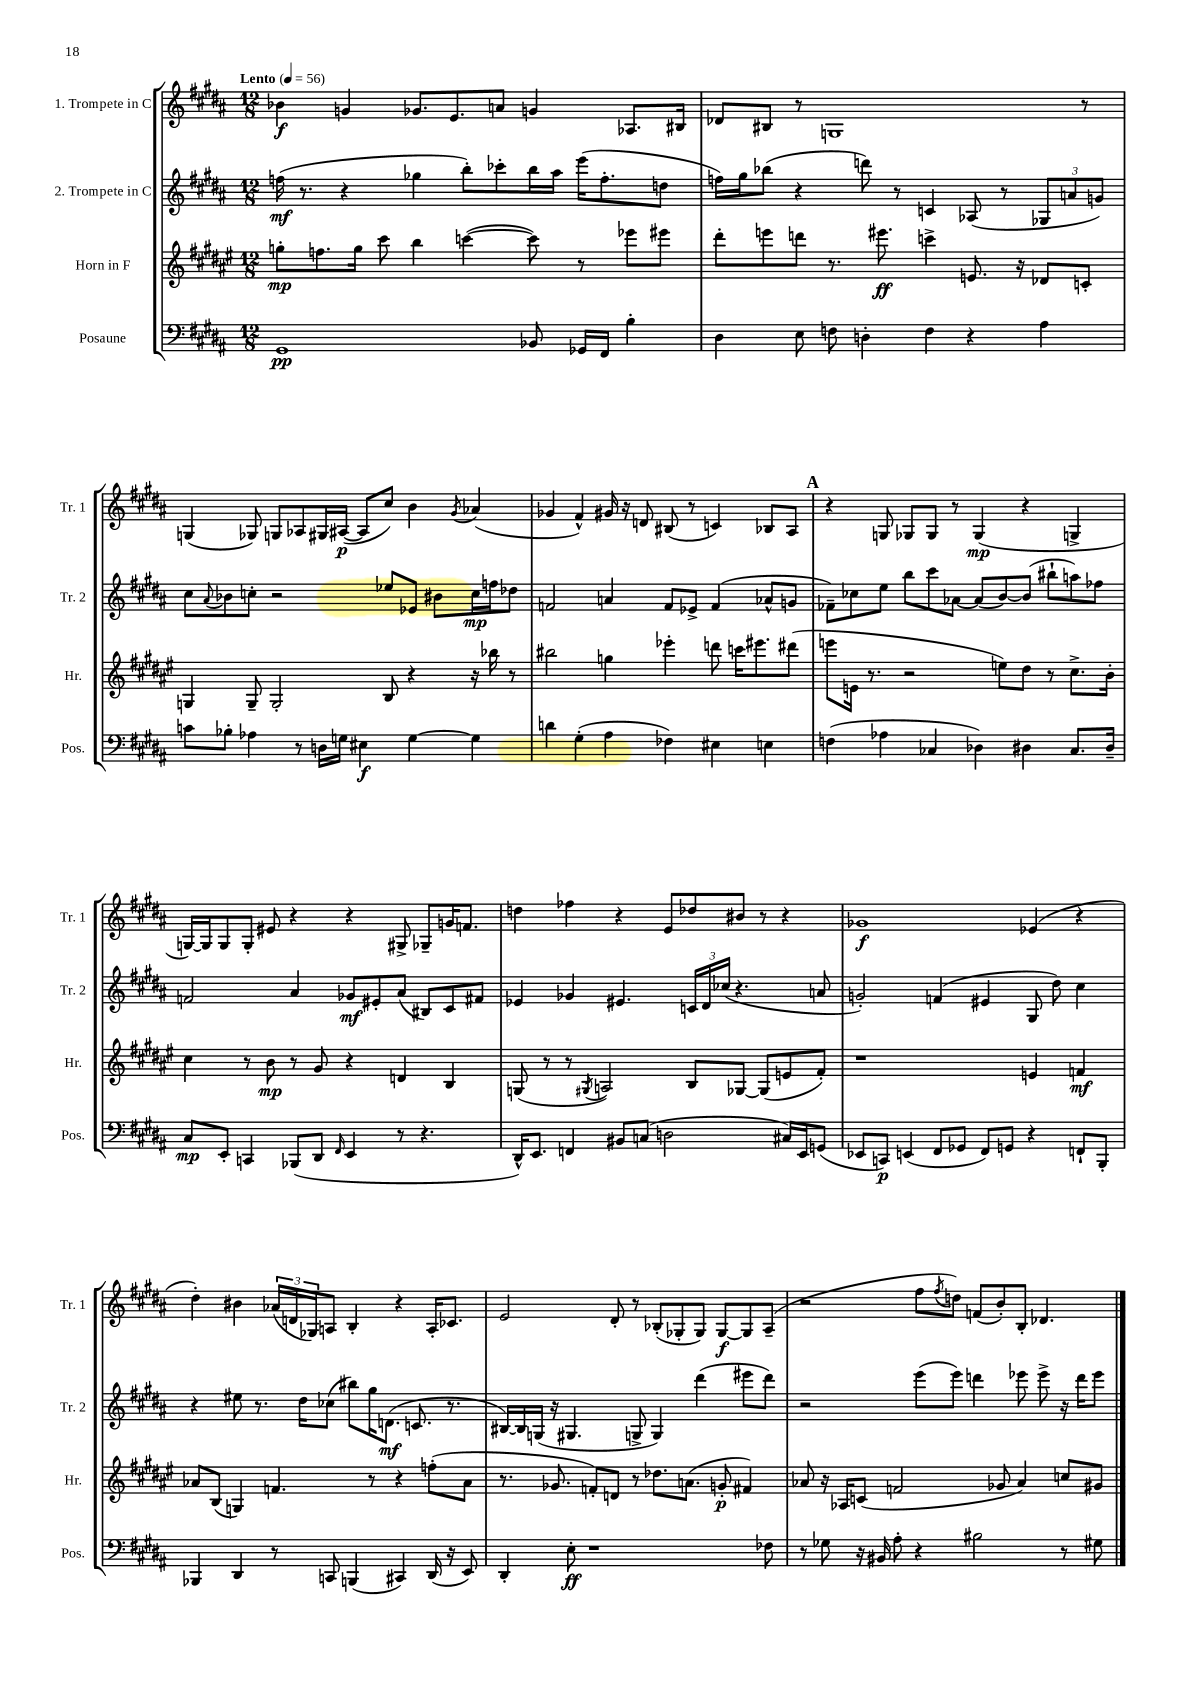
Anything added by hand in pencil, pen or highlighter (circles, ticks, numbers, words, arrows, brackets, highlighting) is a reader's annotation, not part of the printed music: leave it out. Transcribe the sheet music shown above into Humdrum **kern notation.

**kern	**dynam	**kern	**dynam	**kern	**dynam	**kern	**dynam
*part4	*part4	*part3	*part3	*part2	*part2	*part1	*part1
*staff4	*staff4	*staff3	*staff3	*staff2	*staff2	*staff1	*staff1
*I"Posaune	*	*I"Horn in F	*	*I"2. Trompete in C	*	*I"1. Trompete in C	*
*I'Pos.	*	*I'Hr.	*	*I'Tr. 2	*	*I'Tr. 1	*
*clefF4	*	*clefG2	*	*clefG2	*	*clefG2	*
*k[f#c#g#d#a#]	*	*k[f#c#g#d#a#e#]	*	*k[f#c#g#d#a#]	*	*k[f#c#g#d#a#]	*
*M12/8	*	*M12/8	*	*M12/8	*	*M12/8	*
*MM56	*	*MM56	*	*MM56	*	*MM56	*
=1	=1	=1	=1	=1	=1	=1	=1
!	!	!	!	!	!	!LO:TX:a:B:t=Lento	!
1GG#	pp	8ggn'\L	mp	(16ffn\	mf	4b-X\	f
.	.	.	.	8.r	.	.	.
.	.	8.ffn\	.	.	.	.	.
.	.	.	.	4r	.	4gn/	.
.	.	16gg\Jk	.	.	.	.	.
.	.	8ccc#\	.	.	.	.	.
.	.	4bb\	.	4gg-X\	.	8.g-X/L	.
.	.	.	.	.	.	8.e/	.
.	.	([4cccn\	.	8bb'\L)	.	.	.
.	.	.	.	8ccc-X'\	.	8an/J	.
8BB-X/	.	8ccc\])	.	16bb\L	.	4gn/	.
.	.	.	.	16aa#\JJ	.	.	.
16GG-X/LL	.	8r	.	(16eee\KL	.	.	.
16FF#/JJ	.	.	.	8.ff'\	.	.	.
4B'\	.	8eee-X\L	.	.	.	8.A-X/L	.
.	.	8eee#X\J	.	8ddn\J	.	.	.
.	.	.	.	.	.	16B#X/Jk	.
=2	=2	=2	=2	=2	=2	=2	=2
4D#\	.	8ddd#'\L	.	16ffn\LL)	.	8d-X/L	.
.	.	.	.	16gg#\J	.	.	.
.	.	8eeen\	.	(8bb-X\J	.	8B#X/J	.
8E\	.	8dddn\J	.	4r	.	8r	.
8Fn\	.	8.r	.	.	.	1Gn	.
4Dn'\	.	.	.	8dddn\)	.	.	.
.	.	8.eee#X\	ff	.	.	.	.
.	.	.	.	8r	.	.	.
4F\	.	4cccn^\	.	4cn/	.	.	.
4r	.	8.en/	.	(8A-X/	.	.	.
.	.	.	.	8r	.	.	.
.	.	16r	.	.	.	.	.
4A#\	.	8d-X/L	.	12G-X/L	.	.	.
.	.	.	.	12an/	.	.	.
.	.	8cn'/J	.	.	.	8r	.
.	.	.	.	12gn/J)	.	.	.
!!LO:LB:g=z
=3	=3	=3	=3	=3	=3	=3	=3
8cn\L	.	4Gn/	.	8cc#\L	.	(4Gn/	.
.	.	.	.	8qqa#/	.	.	.
8B-X'\J	.	.	.	8b-X\	.	.	.
4A-X\	.	8G~/	.	8ccn'\J	.	8G-X/)	.
.	.	2G'/	.	2r	.	8Gn/L	.
8r	.	.	.	.	.	8A-X/	.
16Dn\LL	.	.	.	.	.	16G#X/L	.
16Gn\JJ	.	.	.	.	.	([16A#X/JJ	p
4E#X\	f	.	.	.	.	8A#/L]	.
.	.	8B/	.	8ee-X/L	.	8cc#/J)	.
[4G\	.	4r	.	8e-X/J	.	4b\	.
.	.	.	.	8b#X\L	.	.	.
.	.	.	.	.	.	8qg#/	.
4G\]	.	16r	.	16cc\L	mp	(4a-X/	.
.	.	16bb-X\	.	16ffn\J	.	.	.
.	.	8r	.	8dd-X\J	.	.	.
=4	=4	=4	=4	=4	=4	=4	=4
4dn\	.	2bb#X\	.	2fn/	.	4g-X/	.
(4G#'\	.	.	.	.	.	4f#^^/)	.
4A#\	.	4ggn\	.	4an/	.	16g#X/	.
.	.	.	.	.	.	16r	.
.	.	.	.	.	.	8dn/	.
4F-X\)	.	4eee-X'\	.	8f/L	.	(8B#X/	.
.	.	.	.	8e-X^/J	.	8r	.
4E#X\	.	8dddn\	.	(4f/	.	4cn/)	.
.	.	16cccn\KL	.	.	.	.	.
.	.	8.eee#X\	.	.	.	.	.
4En\	.	.	.	8a-X^^/L	.	8B-X/L	.
.	.	(8ddd#X\J	.	8gn/J	.	8A#/J	.
!!LO:REH:place=s1:t=A
=5	=5	=5	=5	=5	=5	=5	=5
(4Fn\	.	8eeen\L	.	8f-X~\L)	.	4r	.
.	.	16en\Jk	.	8cc-X\	.	.	.
.	.	8.r	.	.	.	.	.
4A-X\	.	.	.	8ee\J	.	8Gn/	.
.	.	2r	.	8bb\L	.	8G-X/L	.
4C-X/	.	.	.	8ccc#\	.	8G-/J	.
.	.	.	.	[8a-X\J	.	8r	.
4D-X\)	.	.	.	(8a-/L]	.	(4G-/	mp
.	.	8een\L)	.	[8b/)	.	.	.
4D#X\	.	8dd#\J	.	(8b/J]	.	4r	.
.	.	8r	.	8bb#X`\L	.	.	.
8.C-/L	.	8.cc#^\L	.	8aan\)	.	4Gn^/	.
.	.	.	.	8ff-X\J	.	.	.
16D#~/Jk	.	16b'\Jk	.	.	.	.	.
!!LO:LB:g=z
=6	=6	=6	=6	=6	=6	=6	=6
8C#/L	mp	4cc#\	.	2fn/	.	[16Gn/LL)	.
.	.	.	.	.	.	16G/J]	.
8EE'/J	.	.	.	.	.	8G/	.
4CCn/	.	8r	.	.	.	8G'/J	.
.	.	8b\	mp	.	.	8e#X/	.
(8BBB-X/L	.	8r	.	4a#/	.	4r	.
8DD#/J	.	8g#/	.	.	.	.	.
16qqFF#/	.	.	.	.	.	.	.
4EE/	.	4r	.	8g-X/L	mf	4r	.
.	.	.	.	8e#X'/	.	.	.
8r	.	4dn/	.	(8a#/J	.	8G#X^/	.
4.r	.	.	.	8B#X/L)	.	8G-X~/L	.
.	.	4B/	.	8c#/	.	16gn/K	.
.	.	.	.	.	.	8.fn/J	.
.	.	.	.	8f#X/J	.	.	.
=7	=7	=7	=7	=7	=7	=7	=7
16DD#^^/KL)	.	(8Gn/	.	4e-X/	.	4ddn\	.
8.EE/J	.	.	.	.	.	.	.
.	.	8r	.	.	.	.	.
4FFn/	.	8r	.	4g-X/	.	4ff-X\	.
.	.	8qG#X/	.	.	.	.	.
.	.	2An/)	.	.	.	.	.
8BB#X/L	.	.	.	4.e#X/	.	4r	.
(8Cn/J	.	.	.	.	.	.	.
2Dn\	.	.	.	.	.	8e/L	.
.	.	8B/L	.	24cn/LL	.	8dd-X/	.
.	.	.	.	24d#/	.	.	.
.	.	.	.	(24cc-X/JJ	.	.	.
.	.	[8G-X/J	.	4.r	.	8b#X/J	.
.	.	(8G-/L]	.	.	.	8r	.
16C#X/LL)	.	8en/	.	.	.	4r	.
16EE/J	.	.	.	.	.	.	.
(8GGn/J	.	8f#'/J)	.	8an/	.	.	.
=8	=8	=8	=8	=8	=8	=8	=8
8EE-X/L	.	1r	.	2gn'/)	.	1g-X	f
8CCn/J)	p	.	.	.	.	.	.
(4EEn/	.	.	.	.	.	.	.
8FF#/L	.	.	.	(4fn/	.	.	.
8GG-X/J	.	.	.	.	.	.	.
8FF#/L)	.	.	.	4e#X/	.	.	.
8GGn/J	.	.	.	.	.	.	.
4r	.	4en/	.	8G#/	.	(4e-X/	.
.	.	.	.	8dd#\)	.	.	.
8FFn`/L	.	4fn/	mf	4cc#\	.	4r	.
8BBB'/J	.	.	.	.	.	.	.
!!LO:LB:g=z
=9	=9	=9	=9	=9	=9	=9	=9
4BBB-X/	.	8a-X/L	.	4r	.	4dd#'\)	.
.	.	(8B/J	.	.	.	.	.
4DD#/	.	4Gn/)	.	8ee#X\	.	4b#X\	.
.	.	.	.	8.r	.	.	.
8r	.	4.fn/	.	.	.	(24a-X/LL	.
.	.	.	.	.	.	24dn/	.
.	.	.	.	16dd#\KL	.	.	.
.	.	.	.	.	.	24G-X/J)	.
8CCn/	.	.	.	(8cc-X\J	.	8An/J	.
(4BBBn/	.	.	.	8bb#X\L)	.	4B'/	.
.	.	8r	.	16gg#\K	.	.	.
.	.	.	.	(8.dn\J	mf	.	.
4CC#X/)	.	4r	.	.	.	4r	.
.	.	.	.	8.cn/	.	.	.
(16DD#/	.	(8ffn'\L	.	.	.	16A'/KL	.
16r	.	.	.	8.r	.	8.c-X/J	.
8EE/)	.	8a-\J	.	.	.	.	.
=10	=10	=10	=10	=10	=10	=10	=10
4DD#'/	.	8.r	.	[16B#X/LL)	.	2e/	.
.	.	.	.	16B#/]	.	.	.
.	.	.	.	(16Gn/JJ	.	.	.
.	.	8.g-X/	.	16r	.	.	.
8E'\	ff	.	.	4.G#X/	.	.	.
1r	.	8fn'/L)	.	.	.	.	.
.	.	8dn/J	.	.	.	8d#'/	.
.	.	8r	.	8Gn^/	.	8r	.
.	.	8.dd-X\L	.	4G/)	.	(8B-X'/L	.
.	.	.	.	.	.	8G-X'/	.
.	.	(8.an\J	.	.	.	.	.
.	.	.	.	(4ddd#\	.	8G-/J)	.
.	.	8gn'/	p	.	.	[8G-/L	f
.	.	4f#X/)	.	8eee#X\L	.	8G-/]	.
8F-X\	.	.	.	8ddd#\J)	.	(8A#~/J	.
=11	=11	=11	=11	=11	=11	=11	=11
8r	.	8a-X/	.	2r	.	2r	.
8G-X\	.	16r	.	.	.	.	.
.	.	16A-X/KL	.	.	.	.	.
16r	.	(8cn/J	.	.	.	.	.
16BB#X/	.	.	.	.	.	.	.
8A#'\	.	2fn/	.	.	.	.	.
4r	.	.	.	(8eee\L	.	8ff#\L	.
.	.	.	.	.	.	8qff#/	.
.	.	.	.	8eee\J)	.	8ddn\J)	.
2B#X\	.	.	.	4dddn\	.	(8fn/L	.
.	.	8g-X/	.	.	.	8b'/)	.
.	.	4a-/)	.	8eee-X\	.	8B'/J	.
.	.	.	.	8eee-^\	.	4.d-X/	.
8r	.	8ccn/L	.	16r	.	.	.
.	.	.	.	16ddd\KL	.	.	.
8G#X\	.	8g#X/J	.	8eee-\J	.	.	.
==	==	==	==	==	==	==	==
*-	*-	*-	*-	*-	*-	*-	*-
